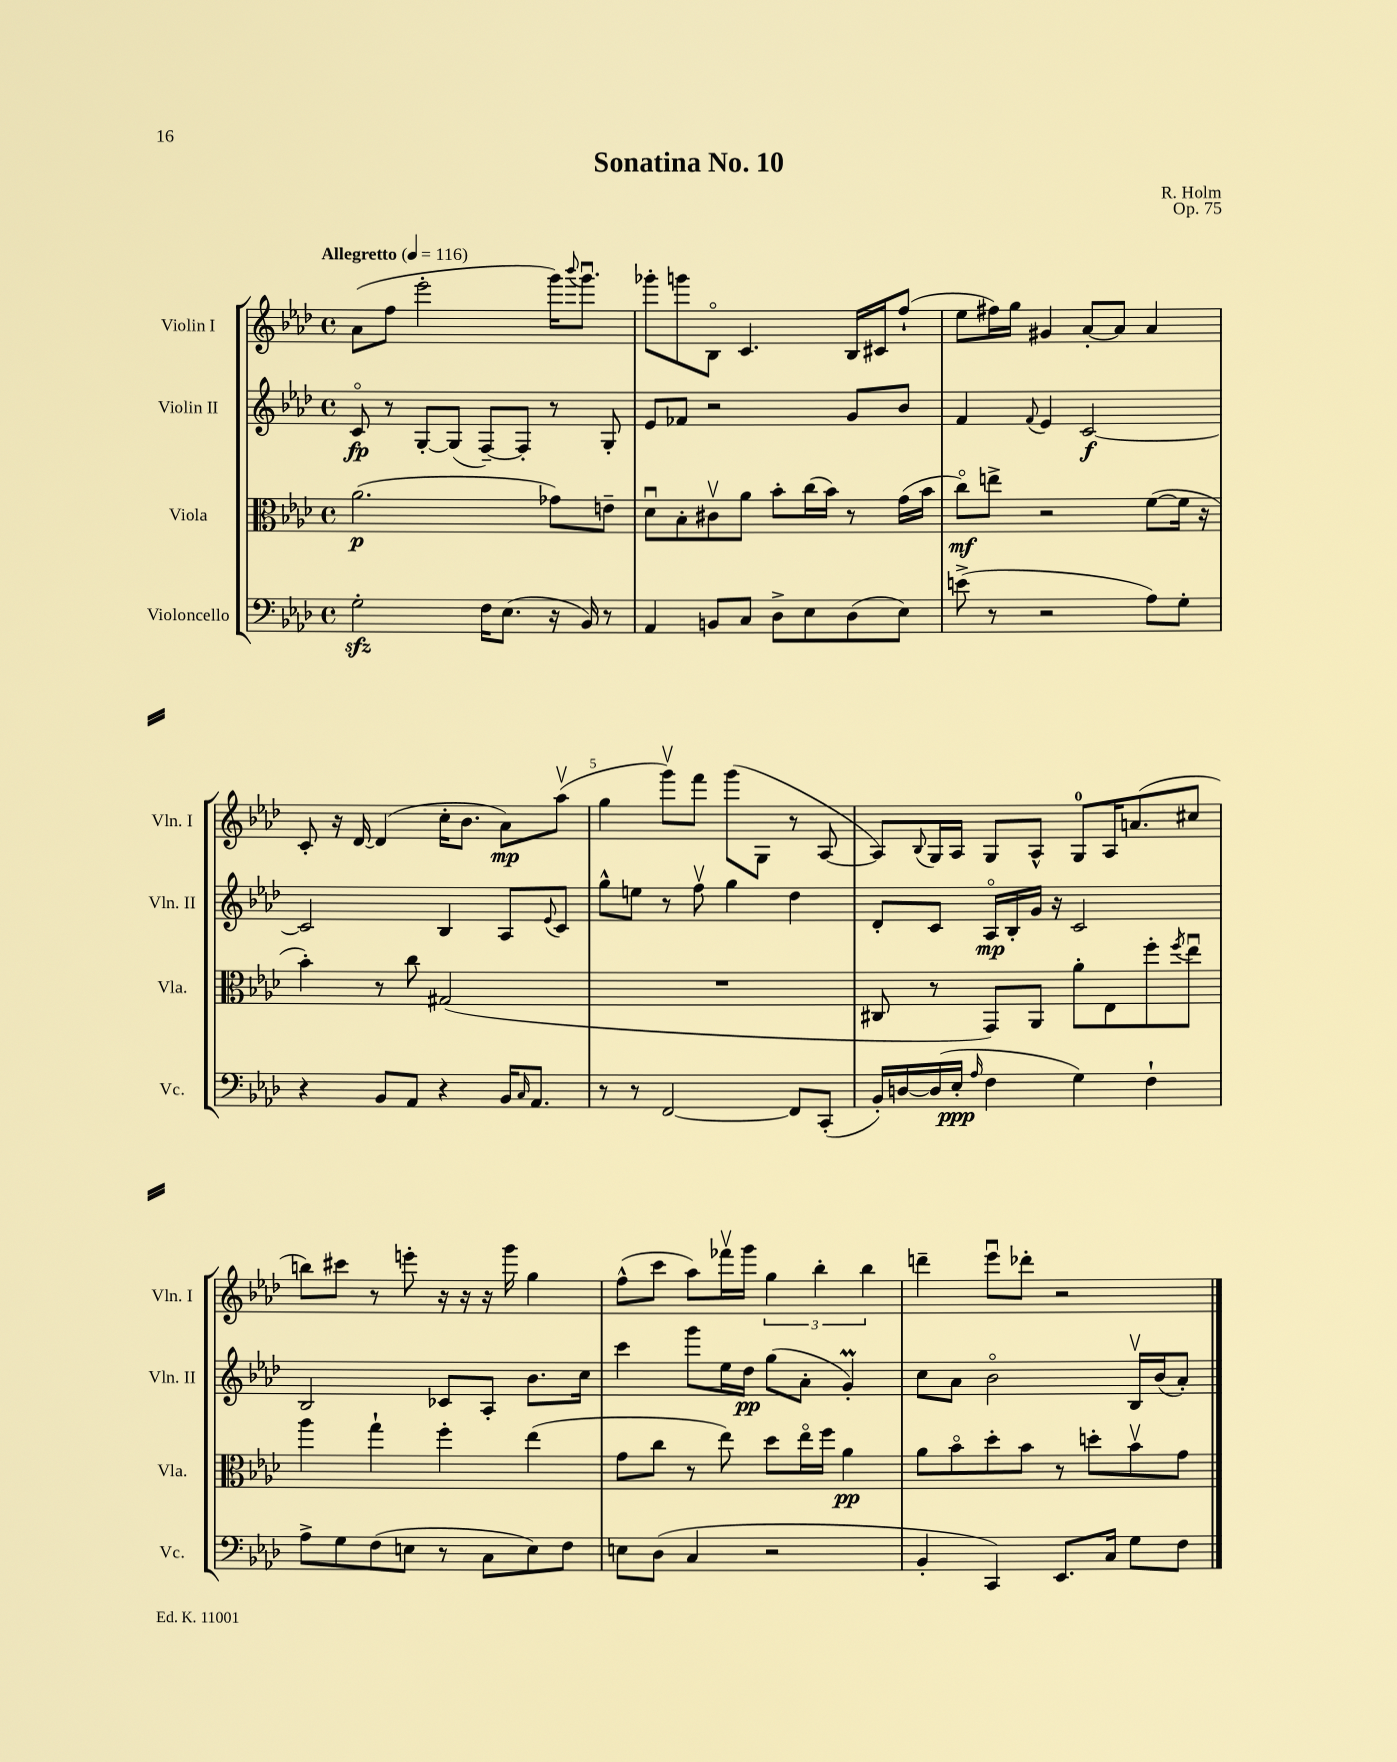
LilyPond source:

\header { title = "Sonatina No. 10" composer = "R. Holm" opus = "Op. 75" }
<<
\new StaffGroup <<
\new Staff = "s0" \with { instrumentName = "Violin I" shortInstrumentName = "Vln. I" } {
    \clef treble \key aes \major \defaultTimeSignature \time 4/4 \tempo "Allegretto" 4 = 116
    aes'8( f''8 ees'''2-. g'''16) \appoggiatura { bes'''8 } g'''8.\downbow |
    ges'''8-. g'''8 bes8\flageolet c'4. bes16 cis'16 f''8-!( |
    ees''8 fis''16) g''16 gis'4 aes'8~-. aes'8 aes'4 |
    c'8-. r16 des'16~ des'4( c''16-. bes'8. aes'8\mp) aes''8\upbow( |
    g''4 g'''8\upbow) f'''8 g'''8( g8 r8 aes8~ |
    aes8) \appoggiatura { bes8 } g16 aes16 g8 aes8-^ g8-0 aes16 a'8.( cis''8 |
    b''8) cis'''8 r8 e'''8-. r16 r16 r16 g'''16 g''4 |
    f''8-^( c'''8 aes''8) fes'''16\upbow g'''16 \tuplet 3/2 { g''4 bes''4-. bes''4 } |
    d'''4-- ees'''8\downbow des'''8-. r2 \bar "|." |
}
\new Staff = "s1" \with { instrumentName = "Violin II" shortInstrumentName = "Vln. II" } {
    \clef treble \key aes \major \defaultTimeSignature \time 4/4
    c'8\flageolet\fp r8 g8~-. g8( f8~--) f8-. r8 g8-. |
    ees'8 fes'8 r2 g'8 bes'8 |
    f'4 \appoggiatura { f'8 } ees'4 c'2~\f |
    c'2 bes4 aes8 \appoggiatura { ees'8 } c'8 |
    g''8-^ e''8 r8 f''8\upbow g''4 des''4 |
    des'8-. c'8 aes16\flageolet\mp bes16-. g'16 r16 c'2 |
    bes2 ces'8 aes8-. bes'8. c''16 |
    c'''4 g'''8 ees''16 des''16\pp g''8( aes'8-. g'4-.\prall) |
    c''8 aes'8 bes'2\flageolet bes16\upbow bes'16( aes'8-.) \bar "|." |
}
\new Staff = "s2" \with { instrumentName = "Viola" shortInstrumentName = "Vla." } {
    \clef alto \key aes \major \defaultTimeSignature \time 4/4
    aes'2.\p( ges'8) e'8-- |
    des'8\downbow bes8-. cis'8\upbow aes'8 bes'8-. c''16( bes'16) r8 g'16( bes'16 |
    c''8\flageolet\mf) e''8-> r2 f'8~( f'16 r16 |
    bes'4-.) r8 c''8 gis2( |
    R1 |
    cis8 r8 g,8) aes,8 aes'8-. ees8 f''8-. \acciaccatura { f''8 } ees''8\downbow |
    aes''4 g''4-! f''4-. ees''4( |
    g'8 c''8 r8 ees''8) des''8 ees''16\flageolet f''16 aes'4\pp |
    aes'8 bes'8\flageolet des''8-. bes'8 r8 d''8-. bes'8\upbow g'8 \bar "|." |
}
\new Staff = "s3" \with { instrumentName = "Violoncello" shortInstrumentName = "Vc." } {
    \clef bass \key aes \major \defaultTimeSignature \time 4/4
    g2-.\sfz f16 ees8.( r16 bes,16) r8 |
    aes,4 b,8 c8 des8-> ees8 des8( ees8) |
    e'8->( r8 r2 aes8) g8-. |
    r4 bes,8 aes,8 r4 bes,16 \grace { c16 } aes,8. |
    r8 r8 f,2~ f,8 c,8-.( |
    bes,16-.) d16~ d16( ees16-.\ppp \grace { aes16 } f4 g4) f4-! |
    aes8-> g8 f8( e8 r8 c8 e8) f8 |
    e8 des8( c4 r2 |
    bes,4-. c,4) ees,8. c16 g8 f8 \bar "|." |
}
>>
>>
\layout { \context { \Score \override BarNumber.break-visibility = ##(#f #t #t) barNumberVisibility = #(every-nth-bar-number-visible 5) } }
